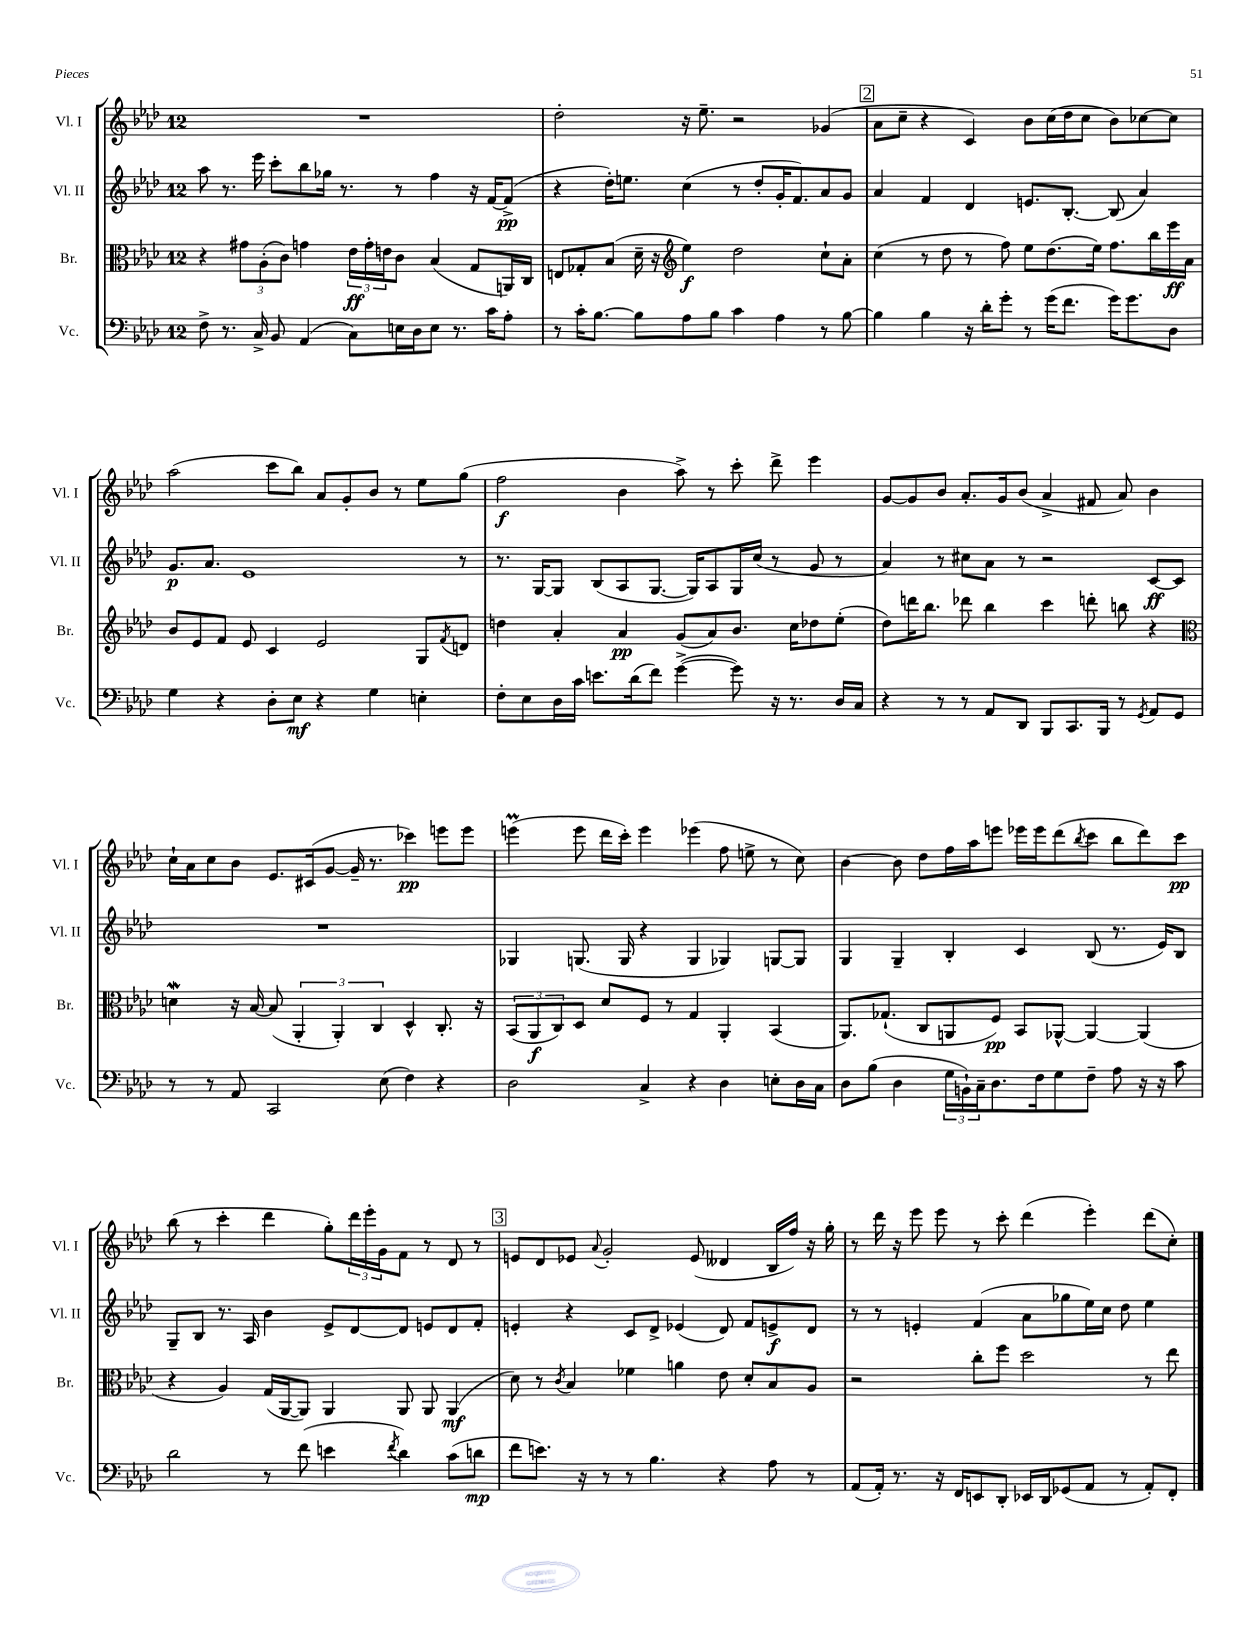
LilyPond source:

<<
\new StaffGroup <<
\new Staff = "s0" \with { instrumentName = "Vl. I" shortInstrumentName = "Vl. I" } {
    \clef treble \key aes \major \once \override Staff.TimeSignature.style = #'single-digit \time 12/8
    R1. |
    des''2-. r16 ees''8.-- r2 ges'4( |
    \mark \markup { \box "2" } aes'8 c''8-- r4 c'4) bes'8 c''16( des''16 c''8 bes'8) ces''8~ ces''8 |
    aes''2( c'''8 bes''8) aes'8 g'8-. bes'8 r8 ees''8 g''8( |
    f''2\f bes'4 aes''8->) r8 c'''8-. des'''8-> ees'''4 |
    g'8~ g'8 bes'8 aes'8.-. g'16 bes'8( aes'4-> fis'8 aes'8) bes'4 |
    c''16-! aes'16 c''8 bes'8 ees'8. cis'16( g'8~ g'16-- r8. ces'''4\pp) e'''8 e'''8 |
    e'''4\prall( e'''8 des'''16 c'''16-.) e'''4 ees'''4( f''8 e''8-> r8 c''8) |
    bes'4~ bes'8 des''8 f''16 aes''16 e'''8 ees'''16 ees'''16 des'''8( \acciaccatura { bes''8 } c'''8 bes''8 des'''8) c'''8\pp |
    bes''8( r8 c'''4-. des'''4 g''8-.) \tuplet 3/2 { des'''16 ees'''16-. g'16 } f'8 r8 des'8 r8 |
    \mark \markup { \box "3" } e'8 des'8 ees'8 \appoggiatura { aes'8 } g'2-. ees'8( deses'4 bes16 f''16) r16 g''16-. |
    r8 des'''16 r16 ees'''8 ees'''8 r8 c'''8-. des'''4( ees'''4-.) des'''8( c''8-.) \bar "|." |
}
\new Staff = "s1" \with { instrumentName = "Vl. II" shortInstrumentName = "Vl. II" } {
    \clef treble \key aes \major \once \override Staff.TimeSignature.style = #'single-digit \time 12/8
    aes''8 r8. ees'''16 c'''8-. bes''8 ges''16 r8. r8 f''4 r16 f'16~ f'8->\pp( |
    r4 des''16-.) e''8. c''4( r8 des''8-. g'16-. f'8.) aes'8 g'8 |
    \mark \markup { \box "2" } aes'4 f'4 des'4 e'8. bes8.~-. bes8( aes'4) |
    g'8.\p aes'8. ees'1 r8 |
    r8. g16~ g8 bes8( aes8 g8.~ g16) aes8 g16 c''16( r8 g'8 r8 |
    aes'4) r8 cis''8 aes'8 r8 r2 c'8~\ff c'8 |
    R1. |
    ges4 g8.( g16 r4 g4 ges4) g8~ g8 |
    g4 g4-- bes4-. c'4 bes8( r8. ees'16) bes8 |
    g8-- bes8 r8. aes16 bes'4 ees'8-> des'8~ des'8 e'8 des'8 f'8-. |
    \mark \markup { \box "3" } e'4-. r4 c'8 des'8-> ees'4( des'8) f'8 e'8->\f des'8 |
    r8 r8 e'4-. f'4( aes'8 ges''8 ees''16) c''16 des''8 ees''4 \bar "|." |
}
\new Staff = "s2" \with { instrumentName = "Br." shortInstrumentName = "Br." } {
    \clef alto \key aes \major \once \override Staff.TimeSignature.style = #'single-digit \time 12/8
    r4 \tuplet 3/2 { gis'8 aes8-.( c'8) } g'4 \tuplet 3/2 { ees'16\ff g'16-. e'16 } c'8 bes4( g8 a,16) c16 |
    e8 ges8-. bes8( des'16-- r16 \clef treble ees''4\f) des''2 c''8-! aes'8-. |
    \mark \markup { \box "2" } c''4( r8 des''8 r8 f''8) ees''8 des''8.( ees''16) f''8. bes''16 ees'''16\ff aes'16 |
    bes'8 ees'8 f'8 ees'8 c'4 ees'2 g8 \acciaccatura { f'8 } d'8 |
    d''4 aes'4-. aes'4\pp g'8( aes'8) bes'8. c''16 des''8 ees''8-.( |
    des''8) d'''16 bes''8. des'''8 bes''4 c'''4 d'''8-. b''8 r4 |
    \clef alto d'4\mordent r16 bes16~ bes8( \tuplet 3/2 { aes,4-. aes,4-.) c4 } des4-^ c8.-. r16 |
    \tuplet 3/2 { bes,8( aes,8\f c8) } des8 des'8 f8 r8 g4 aes,4-. bes,4( |
    aes,8.) ges8.-!( c8 a,8 f8\pp) bes,8 aes,8~-^ aes,4~ aes,4( |
    r4 aes4) g16( aes,16~ aes,8) aes,4 aes,8 aes,8 aes,4\mf( |
    \mark \markup { \box "3" } des'8) r8 \acciaccatura { c'8 } bes4 fes'4 a'4 ees'8 des'8-. bes8 aes8 |
    r2 c''8-. f''8 des''2 r8 ees''8 \bar "|." |
}
\new Staff = "s3" \with { instrumentName = "Vc." shortInstrumentName = "Vc." } {
    \clef bass \key aes \major \once \override Staff.TimeSignature.style = #'single-digit \time 12/8
    f8-> r8. c16-> bes,8 aes,4( c8) e16 des16 e8 r8. c'16 aes8-. |
    r8 c'16-. bes8.~ bes8 aes8 bes8 c'4 aes4 r8 bes8~ |
    \mark \markup { \box "2" } bes4 bes4 r16 des'16-. g'8-. r8 g'16( f'8. g'16) g'8. des8 |
    g4 r4 des8-. ees8\mf r4 g4 e4-. |
    f8-. ees8 des16 c'16 e'8. des'16( f'8) g'4~->( g'8) r16 r8. des16 c16 |
    r4 r8 r8 aes,8 des,8 bes,,8 c,8. bes,,16 r8 \acciaccatura { g,8 } aes,8 g,8 |
    r8 r8 aes,8 c,2 ees8( f4) r4 |
    des2 c4-> r4 des4 e8-. des16 c16 |
    des8 bes8( des4 \tuplet 3/2 { g16 b,16-!) c16-- } des8. f16 g8 f8-- aes8 r16 r16 c'8 |
    des'2 r8 f'8( e'4 \acciaccatura { f'8 } des'4) c'8( d'8\mp |
    \mark \markup { \box "3" } f'8 e'8.) r16 r8 r8 bes4. r4 aes8 r8 |
    aes,8( aes,16-.) r8. r16 f,16 e,8 des,8-. ees,16 des,16 ges,8( aes,8 r8 aes,8-.) f,8-. \bar "|." |
}
>>
>>
\layout { \context { \Score \remove "Bar_number_engraver" } }
